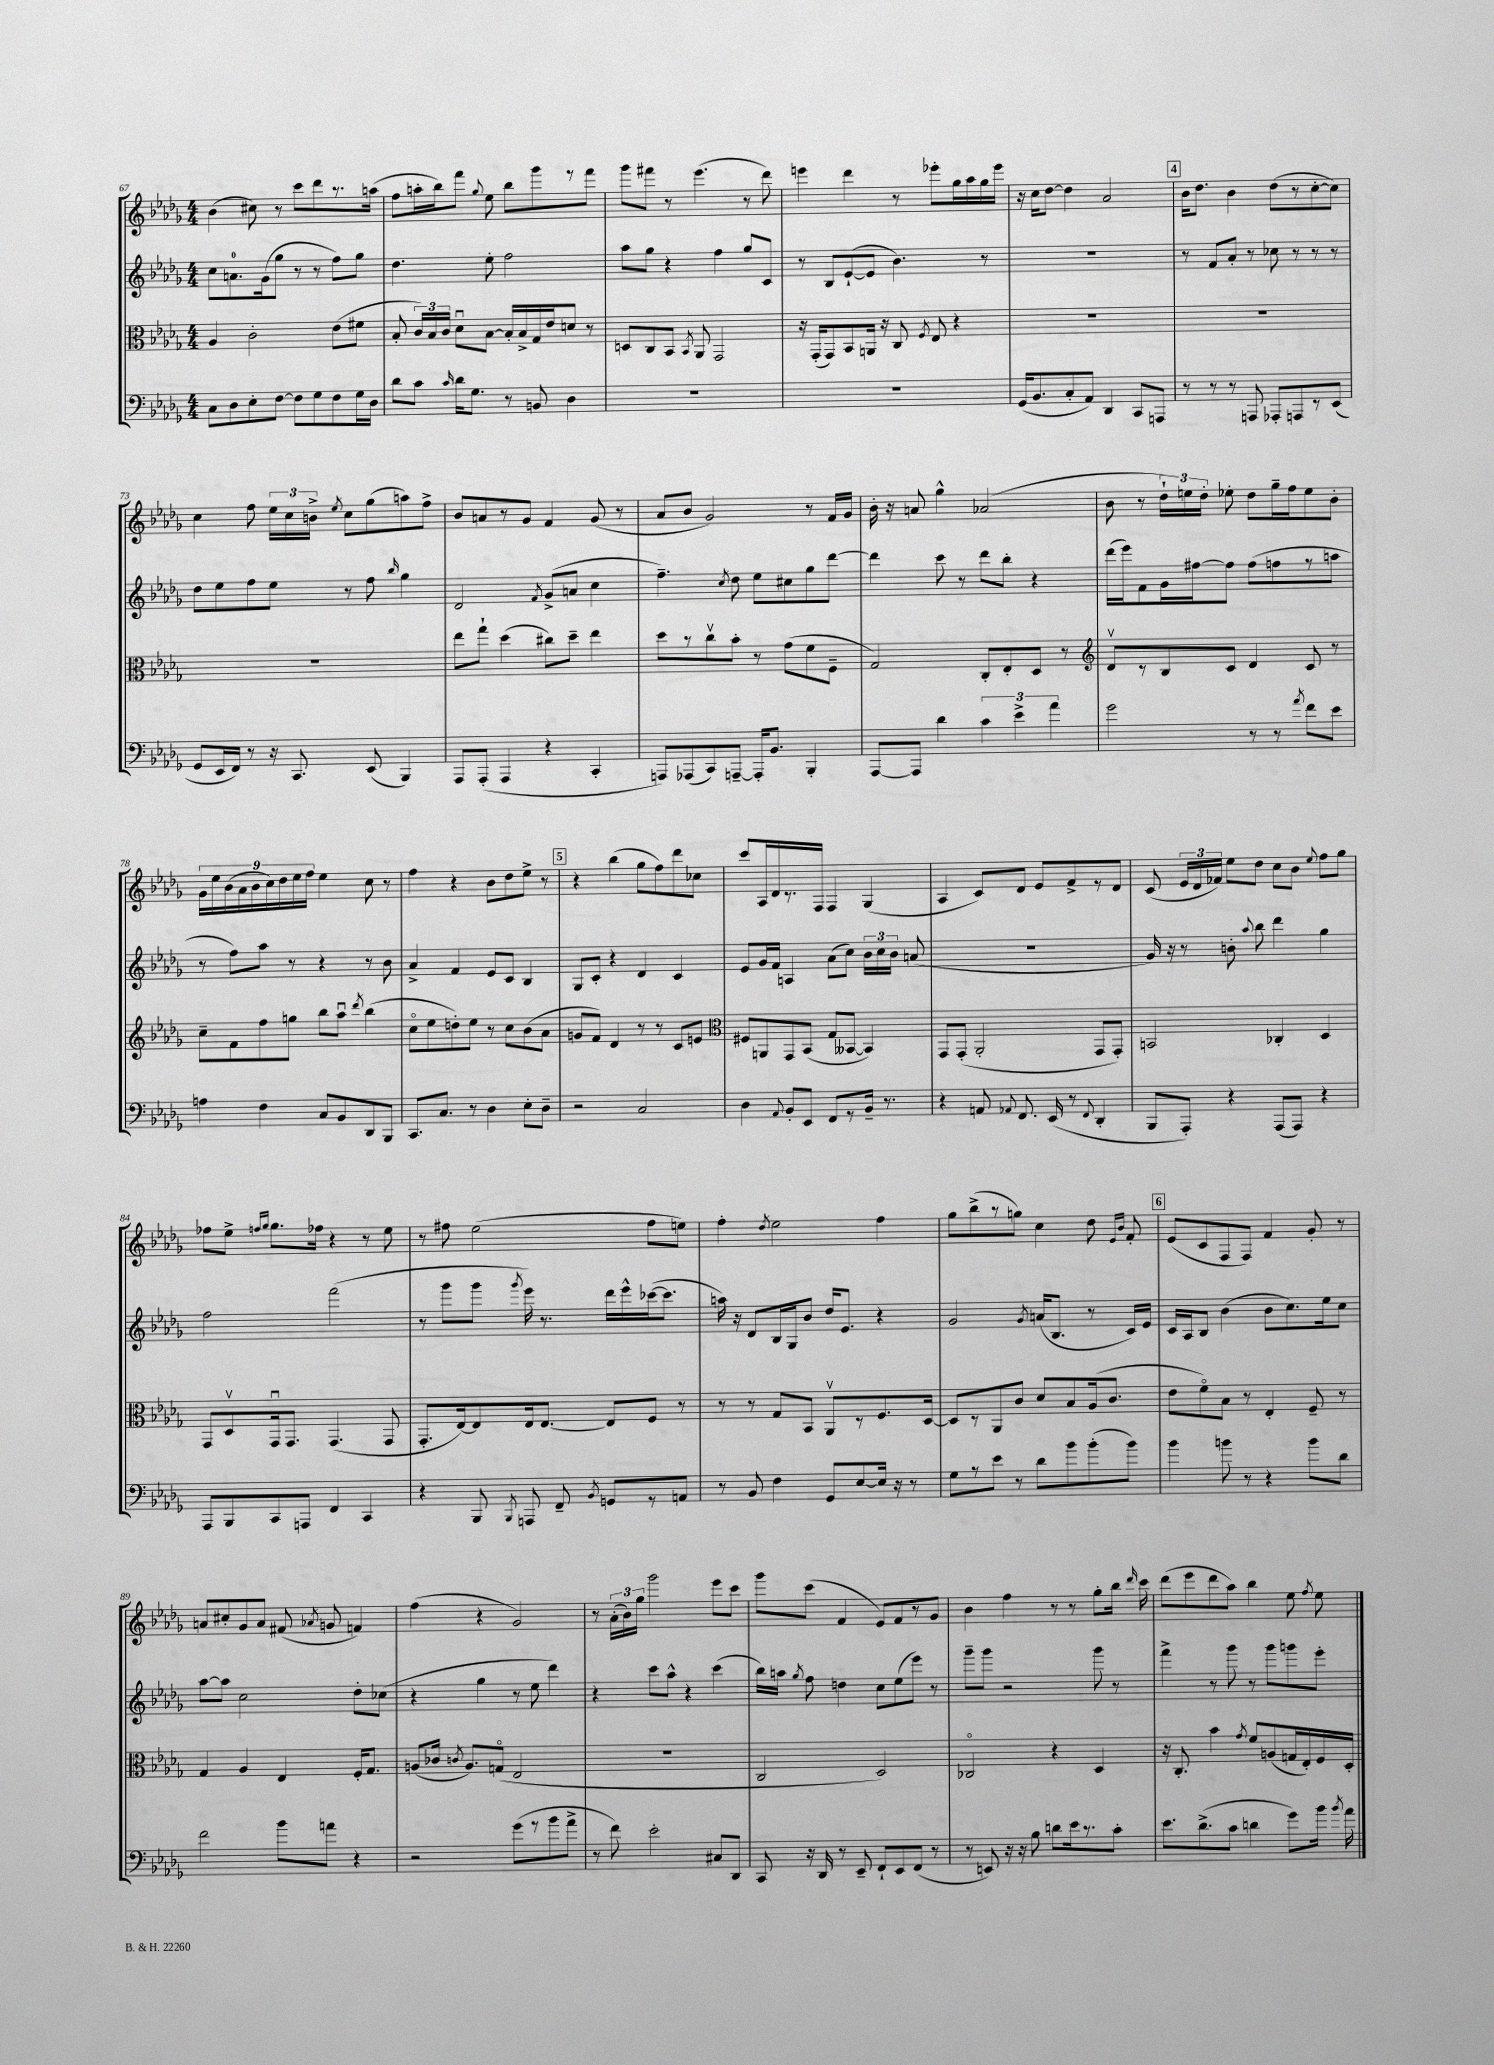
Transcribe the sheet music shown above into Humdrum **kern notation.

**kern	**kern	**kern	**kern
*staff4	*staff3	*staff2	*staff1
*clefF4	*clefC3	*clefG2	*clefG2
*k[b-e-a-d-g-]	*k[b-e-a-d-g-]	*k[b-e-a-d-g-]	*k[b-e-a-d-g-]
*M4/4	*M4/4	*M4/4	*M4/4
8C\L	4A-/	8cc\L	(4b-\
8D-\	.	8.a\	.
8E-'\	2c'\	.	8cc#\)
.	.	(16g-\k	.
[8F\J	.	8gg-\J	8r
8F\]L	.	8r	8ccc\L
8G-\	.	8r	8ddd-\
8F\	(8e-\L	8ff\L)	8.r
16G-\L	8f#\J	8gg-\J	.
16D-\JJ	.	.	(16aa\Jk
=	=	=	=
8d-\L	8B-'/	4.dd-\	8ff\L
8c\J	24c/LL)	.	16aa'\L
.	24B-/	.	.
.	.	.	16bb-\J)
.	24c/JJ	.	.
16qqc/	.	.	.
16d-\LK	8d-u\L	.	8fff\J
8.G-\J	.	.	.
.	.	.	8qqgg-/
.	[8B-\J	8ee-'\	8ee-\
8r	16B-'/]LL	2ff\	8bb-\L
.	16B-^/	.	.
8BB/	16G-/	.	8ggg-\
.	16e-/J	.	.
4D-\	8d/J	.	8r
.	8r	.	8fff\J
=	=	=	=
1r	8D/L	8aa-\L	8ggg-\L
.	8C/	8gg-\J	8fff#\J
.	8BB-/J	4r	8r
.	8qBB-/	.	.
.	8AA-/	.	(4.eee-\
.	2GG-/	4ff\	.
.	.	8gg-/L	8r
.	.	8c/J	8ddd-\)
=	=	=	=
1r	16r	8r	4eee\
.	(16GG-'/LK	.	.
.	8GG-/)	8B-/L	.
.	8BB-/	([8e-`/	4ddd-\
.	16AA/Jk	8e-/]J	.
.	16r	.	.
.	8C/	4.b-\)	8r
.	8qF/	.	.
.	8E-/	.	8eee-'\L
.	4r	.	16gg-\L
.	.	.	16aa-\
.	.	8r	16gg-\
.	.	.	16eee-\JJ
=	=	=	=
(16GG-/LK	1r	1r	16r
8.BB-/	.	.	16cc\LK
.	.	.	[8dd-\J
8C'/	.	.	4dd-\]
8AA-/J)	.	.	.
4DD-/	.	.	2a-/
8CC/L	.	.	.
8AAA/J	.	.	.
=	=	=	=
8r	1r	8r	16b-\LK
.	.	.	8.dd-\J
8r	.	8f/L	.
8r	.	8a-'/J	4b-\
8AAA/	.	8r	.
8AAA-'/L	.	8cc-\	(8dd-\L
8AAA/	.	8r	8r
8r	.	8r	[8cc'\
(8EE-/J	.	8r	8cc\]J)
=	=	=	=
8GG-/L	1r	8dd-\L	4cc\
16EE-/L	.	8ee-\	.
16FF/JJ)	.	.	.
8r	.	8ff\	8ff\
16r	.	8ee-\J	24ee-\LL
.	.	.	24cc\
8.CC/	.	.	.
.	.	.	24b^\JJ
.	.	.	8qee-/
.	.	8r	8cc\L
(8EE-/	.	8ff\	(8gg-\
.	.	16qqbb-/	.
4BBB-/)	.	4gg-\	8aa\)
.	.	.	8ff^\J
=	=	=	=
8AAA-/L	8ee-\L	2d-/	8b-/L
(8AAA-'/J	8gg-`\J	.	8a/
4AAA-/	(4dd-\	.	8r
.	.	.	8g-/J
.	.	8qf/	.
4r	8cc#\L)	(8g-^/L	4f/
.	8dd-~\J	8a/J	.
4CC'/	4ee-\	4cc\	(8g-/
.	.	.	8r
=	=	=	=
8AAA/L)	8dd-\L	4.ff~\)	8a-/L
(8AAA-/	8r	.	8b-/J
8CC/)	8ccv\	.	2g-/)
.	.	8qcc/	.
[8AAA~/J	8b-'\J	8dd-\	.
16AAA'/]LK	8r	8ee-\L	.
8.BB-/J	.	.	.
.	(8g-\L	8cc#\	.
4BBB-'/	8f\	8gg-\	8r
.	8F~\J	[8ddd-\J	16f/LL
.	.	.	16g-/JJ
=	=	=	=
[8AAA-/L	2G-/)	4ddd-\]	16b-'\
.	.	.	16r
8AAA-/]J	.	.	8a/
4d-\	.	8ccc\	4gg-^^\
.	.	8r	.
6c\	8C'/L	8ddd-\L	(2a-/
.	8E-'/	8bb-'\J	.
6e-^\	.	.	.
.	8D-/J	4r	.
6a-\	.	.	.
.	8r	.	.
=	=	=	=
*	*clefG2	*	*
2g-\	8d-v/L	(16ddd-\LL	8b-\
.	.	16eee-\J)	.
.	8r	8f\	8r
.	8B-/	16g-\L	24dd-`\LL)
.	.	.	24ee\
.	.	[16ff#\J	.
.	.	.	24dd-'\JJ
.	8c/J	8ff#\]J	8ee-'\
8r	4d-/	(8ff#\L	8dd-\L
8r	.	8ff\	16gg-~\L
.	.	.	16ff\J
8qa-/	.	.	.
8f\L	8c/	8r	8ee-\
8e-\J	8r	8aa\J	8b-'\J
=	=	=	=
4A\	8cc~\L	8r	18g-\LL
.	.	.	18ee-\
.	.	.	(18b-\
.	8f\	8ff\L)	.
.	.	.	18a-\
.	.	.	18b-\
4F\	8ff\	8aa-\J	.
.	.	.	18cc\)
.	.	.	18dd-\
.	8gg\J	8r	.
.	.	.	18ee-\
.	.	.	18ff\JJ
8C/L	8bb-\L	4r	4ee-\
8BB-/	8aa-u\J	.	.
.	8qddd-/	.	.
8DD-/	(4bb-\	8r	8cc\
8BBB-/J	.	8b-\	8r
=	=	=	=
8.CC/L	8cco\L	4a-^/	4ff\
.	8ee-\	.	.
8.C/J	.	.	.
.	8dd'\)	4f/	4r
8r	8ee-\J	.	.
4D-\	8r	8e-/L	8b-\L
.	8cc\L	8c/J	8dd-\
8E-'\L	(8b-\	4B-/	8ee-^\J
8D-~\J	8a-\J	.	8r
=	=	=	=
2r	8g/L	8G-/L	4r
.	8f/J)	8c'/J	.
.	4d-/	4r	(4bb-\
2C/	8r	4d-/	8gg-\L
.	8r	.	8ff\)
.	8c/L	4c/	8ddd-\
.	8e/J	.	8cc-\J
=	=	=	=
*	*clefC3	*	*
4D-\	8F#/L	8e-/L	8ccc/L
.	8AA/	16g-/L	16A-/L
.	.	16f/JJ	16d-/
8qqAA-/	.	.	.
8BB-'/L	8GG-/	4A/	8.r
8EE-/J	(8BB-/J	.	.
.	.	.	16F/JJ
8FF/L	8G-/L	(8a-\L	4F/
8r	[8BB--/J	8cc\J)	.
16BB-~/Jk	4BB--/])	24b-\LL	(4G-/
.	.	24cc\	.
8.r	.	.	.
.	.	24b-\JJ	.
.	.	(8a/	.
=	=	=	=
4r	8GG-/L	1r	4A-/
.	(8GG-'/J	.	.
8AA/	2AA-'/	.	8c/L)
8qqAA-/	.	.	.
8.FF/	.	.	8d-/J
.	.	.	8e-/L
(16EE-/	.	.	.
8r	.	.	8f^/
8qqFF/	.	.	.
4DD-'/	8GG-/L	.	8r
.	8GG-'/J)	.	8d-/J
=	=	=	=
8BBB-/L	2BB/	16g-/)	(8c/
.	.	16r	.
8AAA-'/J)	.	8r	24e-/LL
.	.	.	24d-/
.	.	.	24f-/JJ)
4r	.	8b'\	8ee-\L
.	.	8qqaa-/	.
.	.	8bb-\	8dd-\J
(8AAA-/L	4C-'/	4ddd-\	8cc\L
8AAA-/J)	.	.	8b-\J
.	.	.	8qqee-/
4r	4D-/	4gg-\	8ff\L
.	.	.	8gg-\J
=	=	=	=
8AAA-/L	8GG-/L	2ff\	8ff-\L
8BBB-/	8D-v/	.	8ee-^\J
.	.	.	16qqff/LL
.	.	.	16qqgg-/JJ
8CC/	16GG-u/k	.	8.gg-\L
.	8.GG-/J	.	.
8AAA/J	.	.	.
.	.	.	16ff-\Jk
4FF/	(4.GG-/	(2fff\	4r
4CC/	.	.	8r
.	8GG-/	.	8ee-\
=	=	=	=
4r	8.GG-'/L	8r	8r
.	.	8ggg-\L	8ff#\
.	[16E-/k)	.	.
8BBB-/	8E-/]	8ggg-\J	(2ee-\
8qBBB-/	.	8qggg-/	.
8AAA/	16E-/k	16eee-\)	.
.	[8.E-/J	8.r	.
8FF~/	.	.	.
8qBB-/	.	.	.
8GG/L	8E-/]L	16ddd-\LL	.
.	.	16eee-^^\	.
8r	8F/J	([16ccc-\J	8ff#\L
.	.	8.ccc-\]J	.
8AA/J	8r	.	8ee\J)
=	=	=	=
8r	8r	16aa\)	4ff'\
.	.	16r	.
8BB-/	8r	8d-/L	.
.	.	.	8qdd-/
4F\	8G-/L	16B-/L	2ee-\
.	.	16G-/J	.
.	8BB-/J	8b-/J	.
8GG-/L	8AA-v/L	16dd-/LK	.
.	.	8.e-/J	.
[8E-/	8r	.	.
16E-/]Jk	8.F/	4r	4ff\
16r	.	.	.
8r	.	.	.
.	[16D-/Jk	.	.
=	=	=	=
8G-\L	8D-/]L	2g-/	8gg-\L
8r	8r	.	(8bb-^\
8e-\J	8AA-/	.	8r
8r	8c/J	.	8gg\J)
.	.	8qg-/	.
8d-\L	8d-/L	(16a/LK	4cc\
.	.	8.B-/J	.
8b-\	8B-/	.	.
(8b-'\	(16A-/k	8r	8dd-\
.	8.c/J	.	.
.	.	.	16qqe-/LL
.	.	.	16qqb-/JJ
8b-\J)	.	16c/LL)	8f'/
.	.	16e-/JJ	.
=	=	=	=
4b-\	8e-\L	16c/LL	(8e-/L
.	.	16A-/J	.
.	8fo\)	8B-/J	8c/
8b\	8B-\J	(4b-\	8F/
8r	8r	.	8F/J)
4r	4E-'/	8b-\L	4f/
.	.	8.cc\)	.
8b\L	8F~/	.	8g-'/
.	.	16ee-\k	.
8d-\J	8r	8cc\J	8r
=	=	=	=
2f\	4G-/	[8aa-\L	8a/L
.	.	8aa-\]J	8cc#'/
.	4A-/	2cc\	8g-/
.	.	.	8a/J
8b-\L	4E-/	.	(8f#/
.	.	.	8qa-/
8a\J	.	.	8g/
4r	16F'/LK	8dd-'\L	4f/)
.	8.G-/J	.	.
.	.	(8cc-\J	.
=	=	=	=
2r	(8A/L	4r	(4ff\
.	16c-/Jk	.	.
.	8qc/	.	.
.	8.A/L)	.	.
.	.	4gg-\	4r
.	(8Go/J	.	.
(8g-\L	2E-/	8r	2g-/)
8r	.	8ee-\	.
8b-\	.	4ddd-\)	.
8a-^\J	.	.	.
=	=	=	=
8r	1r	4r	8r
8f\)	.	.	(24a-'\LL
.	.	.	24b-\)
.	.	.	24gg-\JJ
2e-'\	.	8ccc\L	2ggg-\
.	.	8aa-^^\J	.
.	.	4r	.
8C#/L	.	(4ccc\	8eee-\L
8DD-/J	.	.	8ccc\J
=	=	=	=
8CC/	2C/	16bb-\LL)	8ggg-\L
.	.	16aa\JJ	.
.	.	8qgg-/	.
16r	.	8ff\	(8ccc\J
16DD-/	.	.	.
8r	.	4dd\	4f/
8EE-~/	.	.	.
8FF`/L	2D-/)	8cc\L	8e-/L)
8EE-/	.	(8ee-\	8f/
(8FF/J	.	8eee-\J)	8r
8r	.	8r	8g-/J
=	=	=	=
8r	2C-o/	8ggg-~\L	4b-\
8EE/)	.	8ggg-\J	.
16r	.	2r	4ff\
16r	.	.	.
8B-\	.	.	.
8d\L	4r	.	8r
16e-\k	.	.	8r
8.r	.	.	.
.	4D-/	8ggg-\	8gg-'\L
8c'\J	.	8r	16bb-\Jk
.	.	.	16qqddd-/
.	.	.	16ccc\
=	=	=	=
8.e-\L	16r	4fff^\	(8ddd-\L
.	8.C'/	.	.
.	.	.	8eee-\
(8.d-^\	.	.	.
.	4b-\	8r	8ddd-\
8c\J	.	8ggg-\	8aa-\J)
.	8qg-/	.	.
4d\	8f/L	8r	4bb-\
.	(8A/	8ggg-\L	.
8g-\L)	16G/L	8ggg\	8ee-\
.	16E-'/)	.	.
.	.	.	8qff/
16b-\Jk	16F/	8eee-'\J	8ee-\
8qb-/	.	.	.
16a-\	16D-'/JJ	.	.
==	==	==	==
*-	*-	*-	*-
